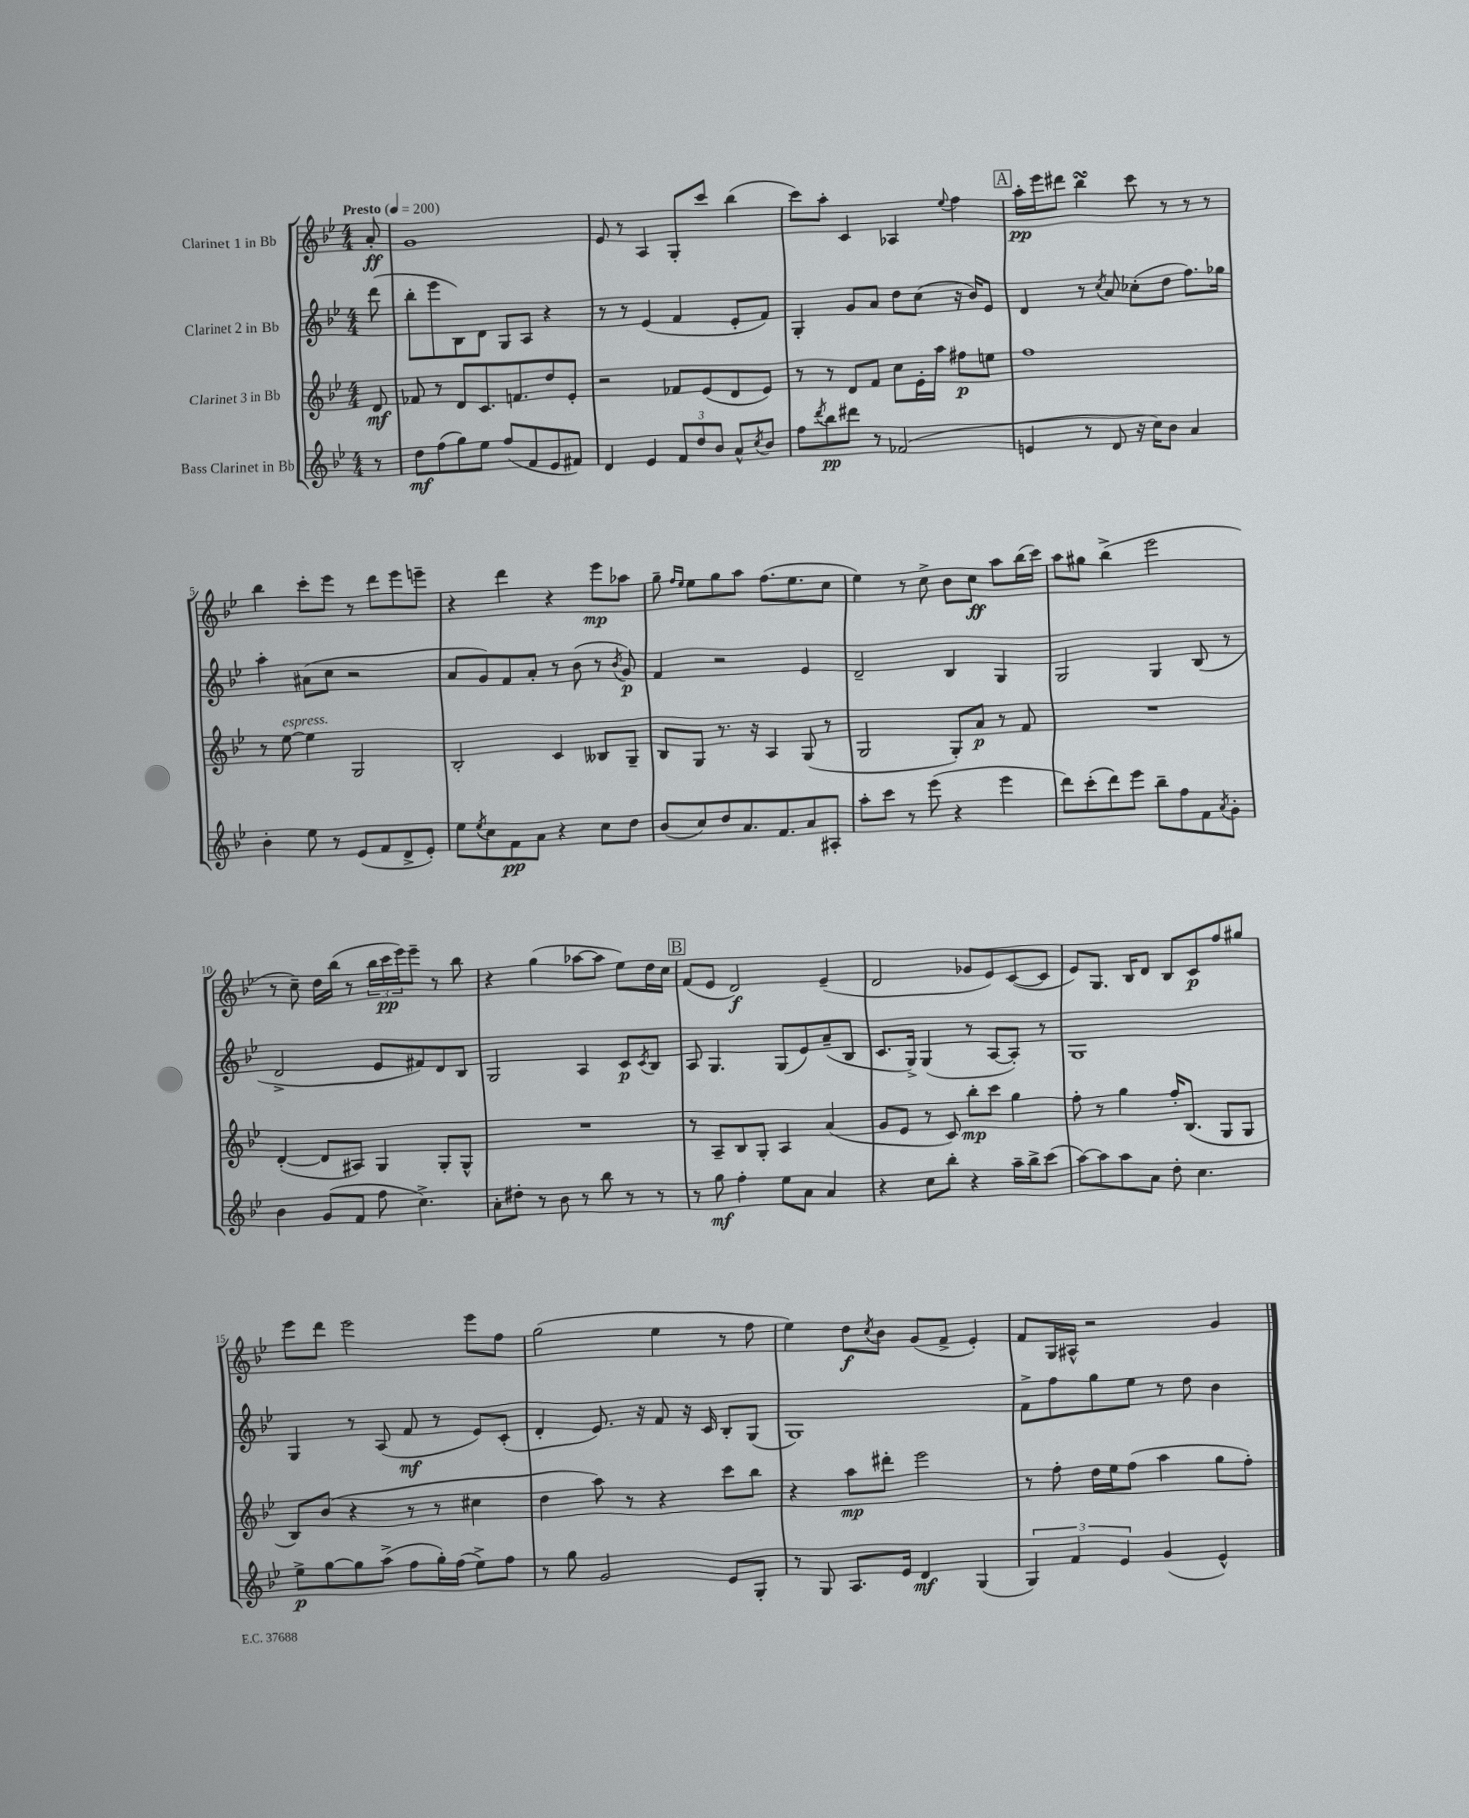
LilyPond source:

<<
\new StaffGroup <<
\new Staff = "s0" \with { instrumentName = "Clarinet 1 in Bb" } {
    \clef treble \key bes \major \numericTimeSignature \time 4/4 \partial 8 \tempo "Presto" 4 = 200
    a'8-.\ff |
    g'1 |
    ees'8 r8 a4 g8-. c'''8 bes''4( |
    c'''8) a''8-. c'4 aes4 \appoggiatura { ees''8 } f''4 |
    \mark \markup { \box "A" } a''16-.\pp ees'''16 dis'''8 bes''4\turn c'''8 r8 r8 r8 |
    bes''4 c'''8-. ees'''8 r8 d'''8 ees'''8 e'''8-- |
    r4 d'''4 r4 ees'''8\mp aes''8 |
    g''8-- \grace { f''16 ees''16 } ees''8 g''8 a''8 f''8.( ees''8. c''8 |
    ees''4) r8 c''8-> bes'8 c''8\ff a''8 bes''16( c'''16) |
    a''8 gis''8 bes''4->( ees'''2 |
    r8 c''8--) d''16 bes''16( r8 \tuplet 3/2 { bes''16 c'''16\pp ees'''16) } ees'''8-- r8 bes''8 |
    r4 g''4( aes''8~ aes''8 ees''8) d''16 c''16 |
    \mark \markup { \box "B" } f'8( ees'8 d'2\f) ees'4--( |
    d'2 ges'8 ees'8) c'8~( c'8 |
    ees'8) g8. bes16 d'8 bes8 c'8\p f''8 gis''8 |
    ees'''8 d'''8 ees'''2 ees'''8 f''8 |
    g''2( ees''4 r8 f''8 |
    ees''4) d''8\f \acciaccatura { c''8 } bes'8 g'8( f'8-> ees'4-.) |
    f'8 g16 ais16-^ r2 g'4 \bar "|." |
}
\new Staff = "s1" \with { instrumentName = "Clarinet 2 in Bb" } {
    \clef treble \key bes \major \numericTimeSignature \time 4/4 \partial 8
    d'''8( |
    bes''8-. ees'''8 bes8) d'8 g8 a8 r4 |
    r8 r8 ees'4( f'4 ees'8-. f'8) |
    g4-. g'8 a'8 d''8 c''8( r16 bes'16) ees'8 |
    \mark \markup { \box "A" } d'4 r8 \acciaccatura { c''8 } a'8 ces''8-.( d''8 f''8.) ges''16 |
    a''4-. ais'8( c''8 r2 |
    a'8 g'8) f'8 a'8-. r8 bes'8( r8 \acciaccatura { bes'8 } g'8\p) |
    f'4 r2 ees'4 |
    d'2-- bes4 g4 |
    g2 g4 bes8( r8 |
    d'2-> ees'8 fis'8) d'8 bes8 |
    g2 a4 c'8\p \acciaccatura { c'8 } bes8 |
    \mark \markup { \box "B" } a8 g4. g8( ees'8) a'8--( bes8 |
    c'8. g16->) g4( r8 a8~ a8-.) r8 |
    g1 |
    g4 r8 a8( f'8\mf r8 ees'8) c'8-.( |
    d'4-. ees'8.) r16 f'8 r16 c'16 bes8-. g8( |
    g1) |
    f'8-> f''8 g''8 ees''8 r8 d''8 bes'4 \bar "|." |
}
\new Staff = "s2" \with { instrumentName = "Clarinet 3 in Bb" } {
    \clef treble \key bes \major \numericTimeSignature \time 4/4 \partial 8
    d'8\mf |
    fes'8 r8 d'8 c'8. f'8. d''8 ees'8-. |
    r2 fes'8 ees'8( d'8 ees'8) |
    r8 r8 d'8 f'8 c''8 ees'16-. a''16 fis''8\p e''8 |
    \mark \markup { \box "A" } f''1 |
    r8 ees''8~^\markup { \italic "espress." } ees''4 g2 |
    bes2-. c'4 beses8 g8-- |
    bes8 g8 r8. r16 a4 g8( r8 |
    g2 g8-.) a'8\p r8 f'8 |
    R1 |
    d'4~-.( d'8 ais8) g4 g8-. g8-^ |
    R1 |
    \mark \markup { \box "B" } r8 a8-- bes8 g8-. a4 a'4( |
    g'8 ees'8 r8 c'8) bes''8-.\mp c'''8 g''4 |
    f''8-. r8 g''4 f''16-. bes8.( g8 g8 |
    bes8) bes'8( r4 r8 r8 cis''4 |
    d''4 a''8) r8 r4 c'''8 bes''8 |
    r4 a''8\mp dis'''8-. ees'''2 |
    r8 f''8-. d''16 ees''16 f''8( a''4 g''8 f''8-.) \bar "|." |
}
\new Staff = "s3" \with { instrumentName = "Bass Clarinet in Bb" } {
    \clef treble \key bes \major \numericTimeSignature \time 4/4 \partial 8
    r8 |
    d''8\mf f''8( g''8) ees''8 f''8( f'8 ees'8 fis'8) |
    d'4 ees'4 \tuplet 3/2 { f'8 d''8 bes'8 } a'8-^ \acciaccatura { c''8 } bes'8 |
    f''8 \acciaccatura { d'''8 } bes''8\pp dis'''8 r8 fes'2( |
    \mark \markup { \box "A" } e'4 r8 d'8 r16 c''16) bes'8 a'4 |
    bes'4-. ees''8 r8 ees'8( f'8 d'8-> ees'8-.) |
    ees''8 \acciaccatura { ees''8 } c''8 f'8\pp a'8 r4 c''8 d''8 |
    bes'8( c''8) d''8 a'8. f'8. a'8 ais8-. |
    a''8-. c'''8 r8 ees'''8( r4 ees'''4 |
    d'''8) c'''8-.( d'''8) ees'''8 bes''8-- f''8 f'8 \acciaccatura { a'8 } g'8-. |
    bes'4 g'8( f'8 f''8 c''4.->) |
    a'8-. dis''8-. r8 bes'8 r8 bes''8 r8 r8 |
    \mark \markup { \box "B" } r8 g''8\mf f''4-. ees''8 a'8 a'4 |
    r4 c''8 bes''8-. r4 a''16-- bes''16-> c'''8( |
    a''8~) a''8 a''8 a'8 d''8-. c''4. |
    ees''8->\p g''8~ g''8 a''8->( f''8 g''16-.) f''16( ees''8->) f''8 |
    r8 g''8 g'2 ees'8 g8-. |
    r8 g8 a8. ees'16 d'4\mf g4( |
    \tuplet 3/2 { g4) f'4 ees'4 } g'4( ees'4-^) \bar "|." |
}
>>
>>
